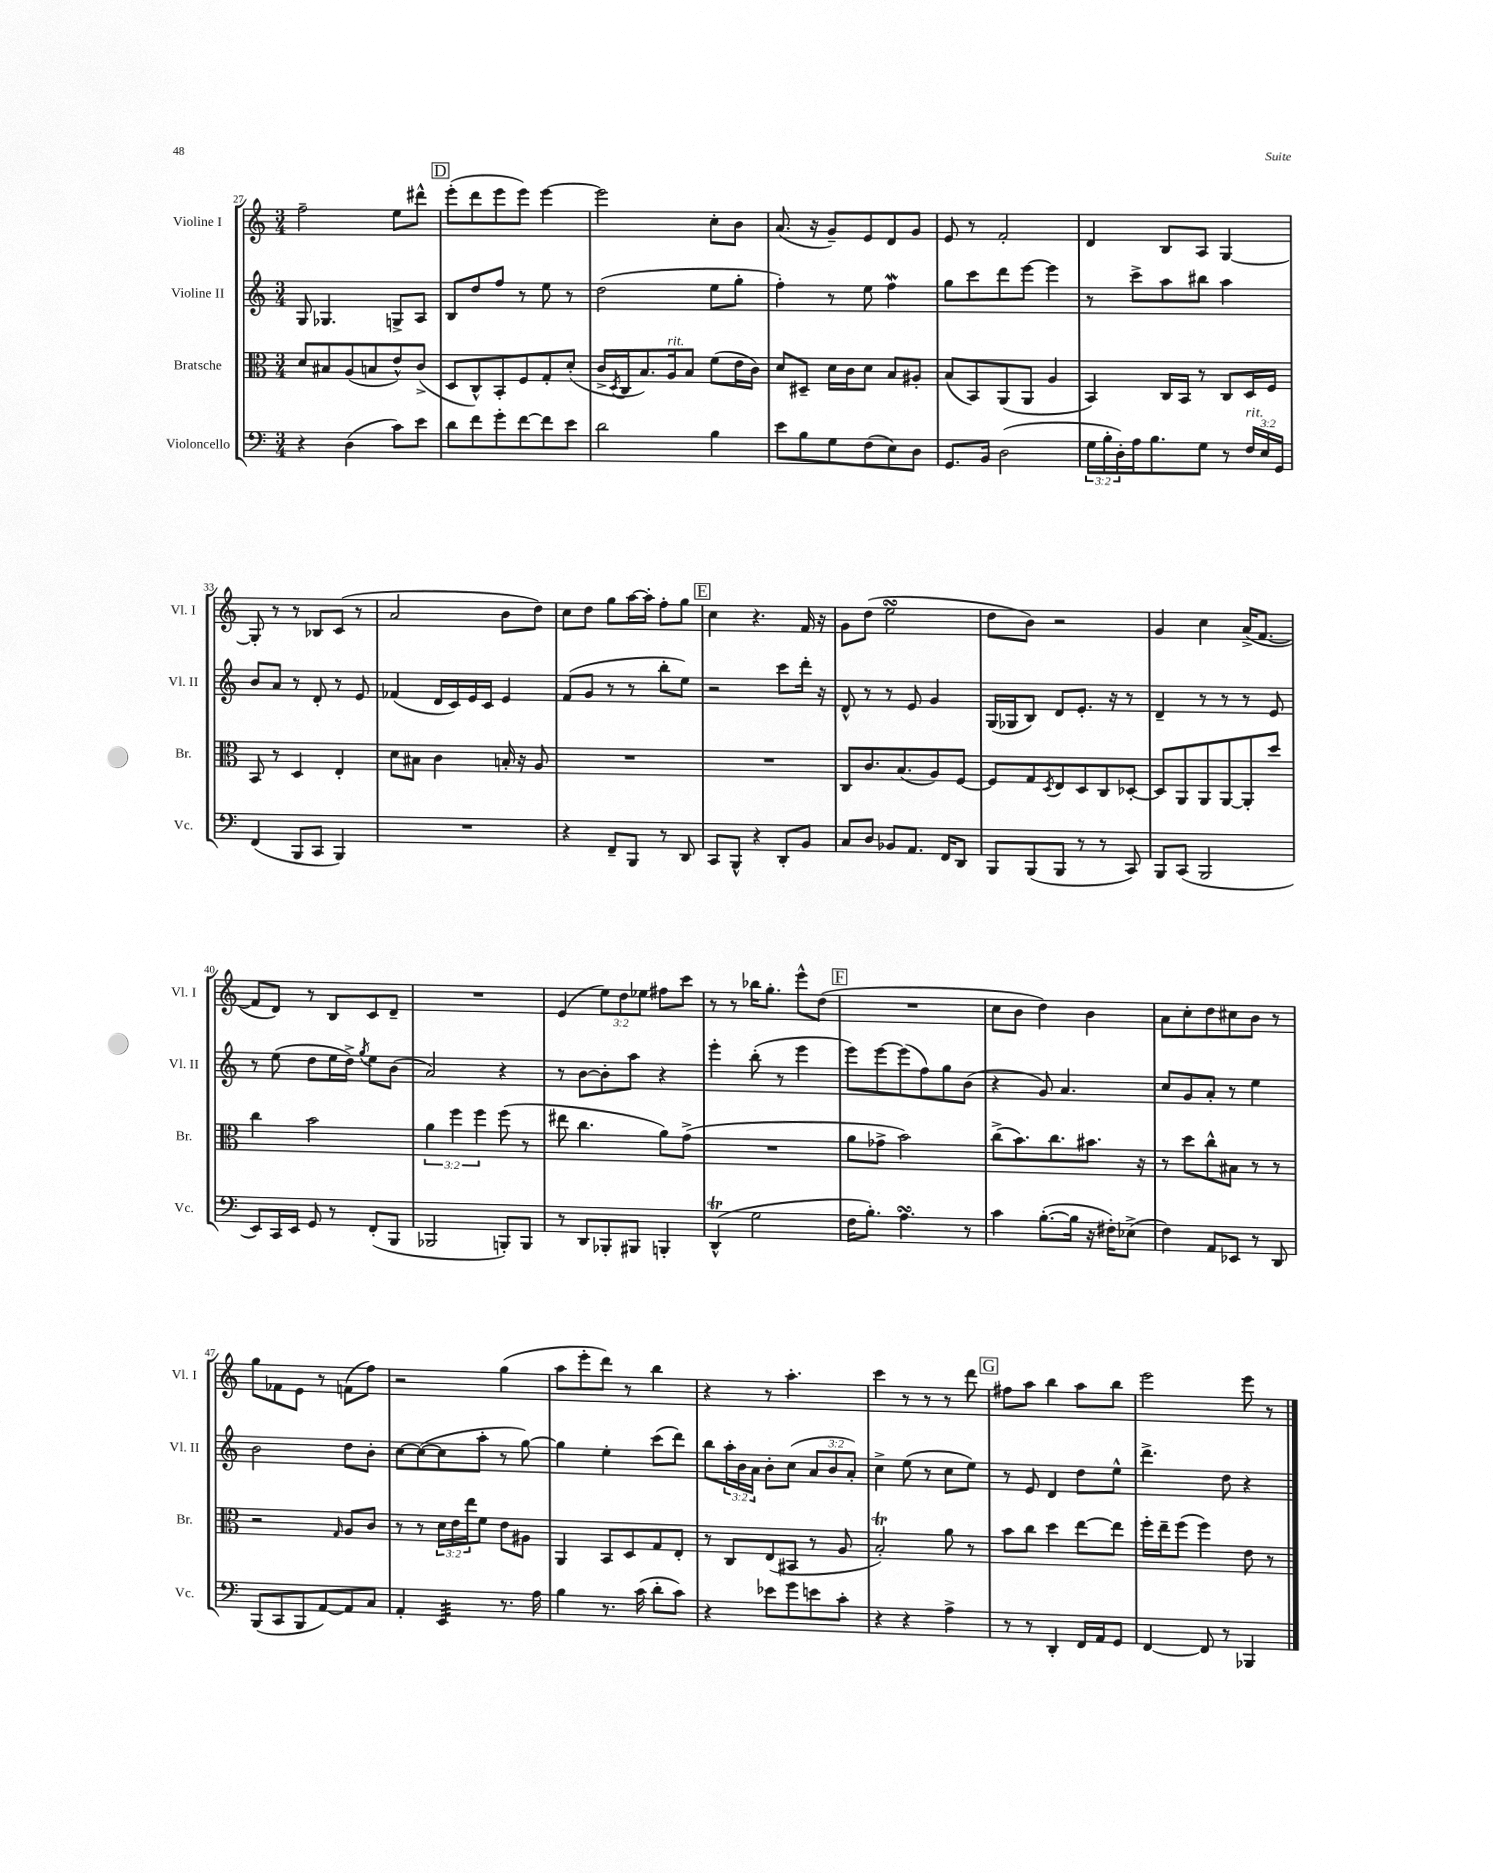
<<
\new StaffGroup <<
\new Staff = "s0" \with { instrumentName = "Violine I" shortInstrumentName = "Vl. I" } {
    \clef treble \key c \major \numericTimeSignature \time 3/4 \override Staff.TupletNumber.text = #tuplet-number::calc-fraction-text
    f''2-- e''8 dis'''8-^ |
    \mark \markup { \box "D" } e'''8-.( d'''8 e'''8 e'''8) e'''4~ |
    e'''2 c''8-. b'8 |
    a'8.( r16 g'8--) e'8 d'8 g'8 |
    e'8 r8 f'2-. |
    d'4 b8 a8 g4~ |
    g8-. r8 r8 bes8 c'8( r8 |
    a'2 b'8 d''8) |
    c''8 d''8 g''8 a''16~ a''16-. f''8-. g''8 |
    \mark \markup { \box "E" } c''4 r4. f'16 r16 |
    g'8 d''8( e''2\turn |
    d''8 b'8) r2 |
    g'4 c''4 a'16->( f'8.~ |
    f'8 d'8) r8 b8 c'8 d'8-- |
    R2. |
    e'4( \tuplet 3/2 { e''8) d''8 ees''8 } fis''8 c'''8 |
    r8 r8 bes''16 g''8.-. e'''8-^ d''8( |
    \mark \markup { \box "F" } R2. |
    c''8 b'8 d''4) b'4 |
    a'8 c''8-. d''8 cis''8 b'8 r8 |
    g''8 fes'8 e'8 r8 f'8( f''8) |
    r2 g''4( |
    a''8 e'''8-. d'''8) r8 b''4 |
    r4 r8 a''4.-. |
    c'''4 r8 r8 r8 d'''8 |
    \mark \markup { \box "G" } fis''8 a''8 b''4 a''8 b''8 |
    e'''2 e'''8 r8 \bar "|." |
}
\new Staff = "s1" \with { instrumentName = "Violine II" shortInstrumentName = "Vl. II" } {
    \clef treble \key c \major \numericTimeSignature \time 3/4 \override Staff.TupletNumber.text = #tuplet-number::calc-fraction-text
    g8 ges4. g8-> a8 |
    \mark \markup { \box "D" } b8 d''8 f''8 r8 e''8 r8 |
    d''2( e''8 g''8-. |
    f''4-.) r8 e''8 f''4\mordent |
    g''8 c'''8 d'''8 e'''8~ e'''4 |
    r8 c'''8-> a''8 bis''8 a''4 |
    b'8 a'8 r8 d'8-. r8 e'8 |
    fes'4( d'16 c'16) e'16 c'16 e'4 |
    f'8( g'8 r8 r8 b''8-. e''8) |
    \mark \markup { \box "E" } r2 c'''8 d'''16-. r16 |
    d'8-^ r8 r8 e'8 g'4 |
    g16( ges16 b8) d'8 e'8.-. r16 r8 |
    d'4-- r8 r8 r8 e'8 |
    r8 e''8( d''8 e''16 d''16->) \acciaccatura { g''8 } e''8 b'8( |
    a'2) r4 |
    r8 b'8~ b'8-. a''8 r4 |
    e'''4-. b''8-.( r8 e'''4 |
    \mark \markup { \box "F" } e'''8) e'''8~ e'''8( f''8) g''8 b'8( |
    r4 g'8) a'4. |
    c''8 g'8 a'8-. r8 e''4 |
    b'2 d''8 b'8-. |
    c''8~ c''8~( c''8 a''8-. r8 g''8~) |
    g''4 e''4-. c'''8( d'''8) |
    b''8 \tuplet 3/2 { a''16-. b'16 a'16 } b'8-. c''8( \tuplet 3/2 { a'8 b'8 a'8-.) } |
    c''4-> e''8( r8 c''8 e''8) |
    \mark \markup { \box "G" } r8 e'8 d'4 d''8 e''8-^ |
    d'''4.-> d''8 r4 \bar "|." |
}
\new Staff = "s2" \with { instrumentName = "Bratsche" shortInstrumentName = "Br." } {
    \clef alto \key c \major \numericTimeSignature \time 3/4 \override Staff.TupletNumber.text = #tuplet-number::calc-fraction-text
    d'8 bis8 a8( b8 e'8-^) c'8->( |
    \mark \markup { \box "D" } d8 c8-^) b,8-. f8 g8-. d'8-.( |
    c'16-> \acciaccatura { d8 } c16 b8.) a16^\markup { \italic "rit." } b8 f'8( e'16 c'16) |
    d'8 dis8-- d'16 c'16 d'8 b8 ais8-. |
    b8( b,8) a,8( a,8 a4 |
    b,4) c16 b,16 r8 c8 d16 f16 |
    b,8 r8 d4 e4-. |
    d'8 bis8 c'4 b16-. r16 a8 |
    R2. |
    \mark \markup { \box "E" } R2. |
    c8 c'8. b8.( a8) f8~ |
    f8 g8 \acciaccatura { d8 } e8 d8 c8 des8~-. |
    des8 a,8 a,8 a,8~ a,8-. d''8 |
    c''4 b'2 |
    \tuplet 3/2 { a'4 f''4 f''4 } f''8( r8 |
    eis''8 c''4. a'8) g'8->( |
    R2. |
    \mark \markup { \box "F" } a'8 ges'8-> b'2) |
    c''8->( b'8.) c''8. bis'8. r16 |
    r8 d''8 c''8-^ bis8 r8 r8 |
    r2 \grace { g16 } a8 c'8 |
    r8 r8 \tuplet 3/2 { d'16 e'16 e''16 } f'8 e'8 ais8 |
    a,4 b,8 d8 g8 e8-. |
    r8 c8 e8( bis,8 r8 a8 |
    b2-.\trill) a'8 r8 |
    \mark \markup { \box "G" } b'8 c''8 d''4 e''8~ e''8 |
    f''16-. e''16-- f''8( f''4) e'8 r8 \bar "|." |
}
\new Staff = "s3" \with { instrumentName = "Violoncello" shortInstrumentName = "Vc." } {
    \clef bass \key c \major \numericTimeSignature \time 3/4 \override Staff.TupletNumber.text = #tuplet-number::calc-fraction-text
    r4 d4( c'8) e'8 |
    \mark \markup { \box "D" } d'8 f'8 g'8-. f'8~ f'8 e'8 |
    d'2 b4 |
    e'8 b8 g8 f8( e8) d8 |
    g,8. b,16 d2( |
    \tuplet 3/2 { g16 b16-. d16-.) } a16 b8. g8 r8 \tuplet 3/2 { f16^\markup { \italic "rit." } e16 g,16 } |
    f,4( b,,8 c,8 b,,4) |
    R2. |
    r4 f,8-- b,,8 r8 d,8 |
    \mark \markup { \box "E" } c,8 b,,8-^ r4 d,8-. b,8 |
    c8 d8 bes,8 a,8. f,16 d,8 |
    b,,8 b,,8( b,,8 r8 r8 c,8) |
    b,,8 c,8( b,,2 |
    e,8) c,16 e,16 g,8 r8 f,8-.( b,,8 |
    bes,,2 b,,8-.) b,,8 |
    r8 d,8 bes,,8-. bis,,8 b,,4-. |
    d,4-^\trill( g2 |
    \mark \markup { \box "F" } f16 b8.-.) a4.\turn r8 |
    c'4 b8.~-.( b16 r16 fis16-.) ees8->( |
    f4) a,8 ees,8 r8 d,8 |
    b,,8( c,8 b,,8 a,8~) a,8 c8 |
    a,4-. e,4:32 r8. a16 |
    b4 r8. c'16( d'8-. c'8) |
    r4 ees'8 g'8 e'8 c'8-. |
    r4 r4 a4-> |
    \mark \markup { \box "G" } r8 r8 d,4-. f,16 a,16 g,8 |
    f,4~ f,8 r8 bes,,4 \bar "|." |
}
>>
>>
\layout { \context { \Score currentBarNumber = #27 } }
